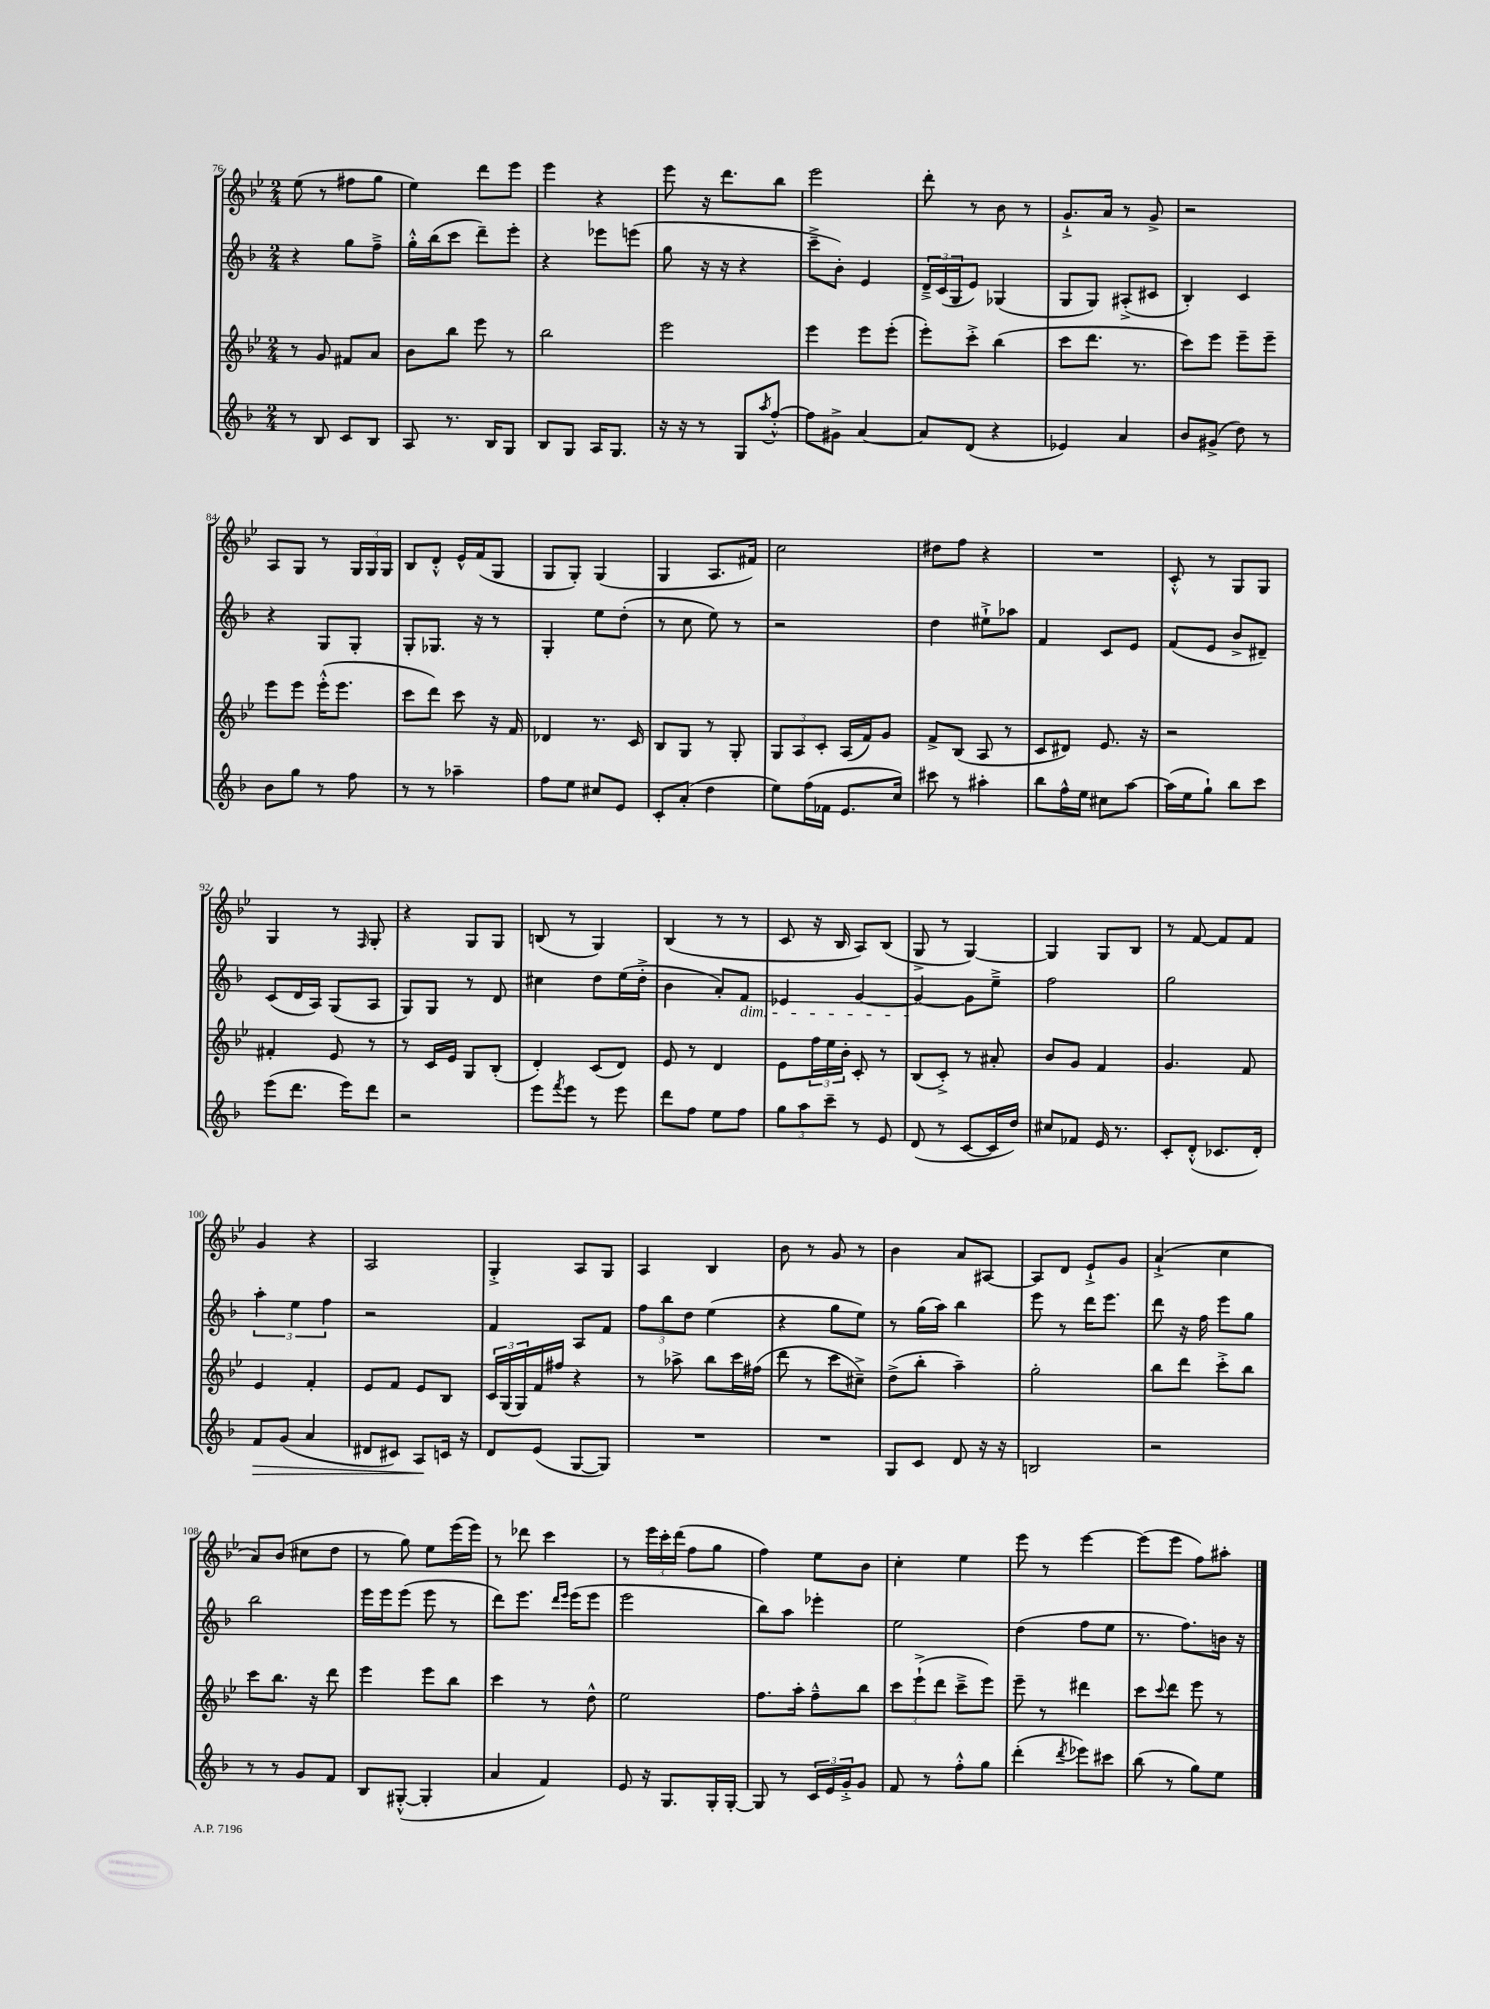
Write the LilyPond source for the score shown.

<<
\new StaffGroup <<
\new Staff = "s0" {
    \clef treble \key bes \major \numericTimeSignature \time 2/4
    ees''8( r8 fis''8 g''8 |
    ees''4) d'''8 ees'''8 |
    ees'''4 r4 |
    ees'''8 r16 d'''8. bes''8 |
    ees'''2 |
    d'''8-. r8 bes'8 r8 |
    g'8.-!-> a'16 r8 g'8-> |
    r2 |
    a8 g8 r8 \tuplet 3/2 { g16 g16 g16 } |
    bes8 d'8-.-^ ees'16-^ f'16( g8 |
    g8 g8-.) g4( |
    g4 a8. fis'16) |
    c''2 |
    dis''8 f''8 r4 |
    R2 |
    c'8-.-^ r8 g8 g8 |
    g4 r8 \grace { f16 } g8-. |
    r4 g8 g8 |
    b8( r8 g4) |
    bes4( r8 r8 |
    c'8 r16 bes16 a8) bes8( |
    g8-> r8 g4~) |
    g4 g8 bes8 |
    r8 f'8~ f'8 f'8 |
    g'4 r4 |
    a2 |
    g4-.-> a8 g8 |
    a4 bes4 |
    bes'8 r8 g'8 r8 |
    bes'4 a'8 ais8~ |
    ais8 d'8 ees'8-!-> g'8 |
    a'4-!->( c''4 |
    a'8) bes'8( cis''8 d''8 |
    r8 g''8) ees''8 ees'''16( ees'''16) |
    r8 des'''8 c'''4 |
    r8 \tuplet 3/2 { ees'''16 c'''16-. d'''16( } f''8 g''8 |
    f''4) ees''8 bes'8 |
    c''4-. ees''4 |
    ees'''8 r8 ees'''4~ |
    ees'''8( ees'''8 f''8) ais''8-. \bar "|." |
}
\new Staff = "s1" {
    \clef treble \key f \major \numericTimeSignature \time 2/4
    r4 g''8 f''8---> |
    g''16-.-^ bes''16( c'''8 d'''8--) e'''8-. |
    r4 ees'''8 e'''8( |
    g''8 r16 r16 r4 |
    c'''8---> bes'8-.) e'4 |
    \tuplet 3/2 { d'16---> c'16( g16 } e'8) ges4( |
    g8 g8) ais8-.->( cis'8 |
    bes4-.) c'4 |
    r4 g8 g8-. |
    g8-. ges8. r16 r8 |
    g4-. e''8 d''8-.( |
    r8 c''8 e''8) r8 |
    r2 |
    d''4 eis''8-!-> aes''8 |
    f'4 c'8 e'8 |
    f'8( e'8 bes'8-> dis'8--) |
    c'8( d'16 a16) g8( a8 |
    g8) g8 r8 d'8 |
    cis''4 d''8 e''16( d''16-.-> |
    bes'4 a'8-.) f'8\dim |
    ees'4 g'4~ |
    g'4~\! g'8 e''8---> |
    f''2 |
    g''2 |
    \tuplet 3/2 { a''4-. e''4 f''4 } |
    r2 |
    f'4 a8 f'8 |
    \tuplet 3/2 { f''8 bes''8 d''8 } e''4( |
    r4 g''8 e''8) |
    r8 g''16( a''16) bes''4 |
    e'''8 r8 d'''16 e'''8. |
    d'''8 r16 f''16 e'''8 g''8 |
    bes''2 |
    e'''16 e'''16 e'''8( e'''8 r8 |
    d'''8) e'''8. \grace { d'''16 e'''16 } e'''16( e'''8 |
    e'''2 |
    bes''8) a''8 ees'''4-. |
    e''2 |
    d''4( f''8 e''8 |
    r8. f''8.) b'16 r16 \bar "|." |
}
\new Staff = "s2" {
    \clef treble \key bes \major \numericTimeSignature \time 2/4
    r8 g'8 fis'8 a'8 |
    bes'8 bes''8 ees'''8 r8 |
    bes''2 |
    ees'''2 |
    ees'''4 ees'''8 ees'''8-.( |
    ees'''8-.) c'''8-.-> bes''4( |
    c'''8 d'''8. r8. |
    c'''8) ees'''8 ees'''8-- ees'''8-- |
    ees'''8 ees'''8 ees'''16-.-^( ees'''8. |
    c'''8 d'''8) c'''8 r16 f'16 |
    des'4 r8. c'16 |
    bes8 g8 r8 g8-. |
    \tuplet 3/2 { g8 a8 c'8-. } a16( f'16) g'8 |
    f'8-> bes8( a8 r8 |
    c'8 dis'8) ees'8. r16 |
    r2 |
    fis'4-. ees'8 r8 |
    r8 c'16 ees'16 g8 bes8-.( |
    d'4-.) c'8( d'8) |
    ees'8 r8 d'4 |
    ees'8 \tuplet 3/2 { f''16 ees''16 bes'16-. } c'8-. r8 |
    bes8( c'8-.->) r8 ais'8-. |
    bes'8 g'8 f'4 |
    g'4. f'8 |
    ees'4 f'4-. |
    ees'8 f'8 ees'8 bes8 |
    \tuplet 3/2 { c'16 g16( g16) } f'16 fis''16 r4 |
    r8 aes''8-> bes''8 c'''16 fis''16( |
    d'''8 r8 c'''8 cis''8--->) |
    d''8->( bes''8-. a''4--) |
    g''2-. |
    bes''8 d'''8 c'''8-.-> bes''8 |
    c'''8 bes''8. r16 d'''8 |
    ees'''4 ees'''8 bes''8 |
    c'''4 r8 d''8-^ |
    ees''2 |
    f''8. a''16-. f''8---^ bes''8 |
    \tuplet 3/2 { c'''8 ees'''8-!->( d'''8 } c'''8---> ees'''8) |
    ees'''8-- r8 dis'''4 |
    c'''8 \appoggiatura { c'''8 } d'''8 ees'''8 r8 \bar "|." |
}
\new Staff = "s3" {
    \clef treble \key f \major \numericTimeSignature \time 2/4
    r8 bes8 c'8 bes8 |
    a8 r8. bes16 g8 |
    bes8 g8 a16 g8. |
    r16 r16 r8 g8 \acciaccatura { a''8 } f''8~-.-^ |
    f''8 gis'8-> a'4~ |
    a'8 d'8( r4 |
    ees'4) a'4 |
    bes'8 gis'8->( d''8) r8 |
    bes'8 g''8 r8 f''8 |
    r8 r8 aes''4-- |
    f''8 e''8 cis''8 e'8 |
    c'8-. a'8-.( d''4 |
    e''8) f''16( fes'16 e'8. c''16) |
    cis'''8 r8 ais''4-. |
    bes''8 f''16-^ e''16 cis''8 a''8~ |
    a''16( e''16 g''8-!) bes''8 c'''8 |
    e'''8( d'''8. e'''16) d'''8 |
    r2 |
    e'''8 \acciaccatura { f'''8 } e'''8 r8 e'''8 |
    d'''8 f''8 e''8 f''8 |
    \tuplet 3/2 { g''8 a''8 c'''8-- } r8 e'8 |
    d'8( r8 c'8~ c'16 d''16) |
    cis''8 fes'8 e'16 r8. |
    c'8-. d'8-.-^( ces'8. d'16-.) |
    f'8\> g'8( a'4 |
    dis'8 cis'8) a8\! c'16 r16 |
    d'8 e'8( g8~ g8) |
    R2 |
    R2 |
    g8 c'8 d'8 r16 r16 |
    b2 |
    r2 |
    r8 r8 g'8 f'8 |
    bes8 gis8~-.-^( gis4-. |
    a'4 f'4) |
    e'8 r16 g8. g16-. g16~-. |
    g8 r8 \tuplet 3/2 { c'16 e'16 g'16-.-> } g'8 |
    f'8 r8 f''8-.-^ g''8 |
    d'''4-.( \acciaccatura { d'''8 } ees'''8) cis'''8 |
    bes''8( r8 g''8) e''8 \bar "|." |
}
>>
>>
\layout { \context { \Score currentBarNumber = #76 } }
